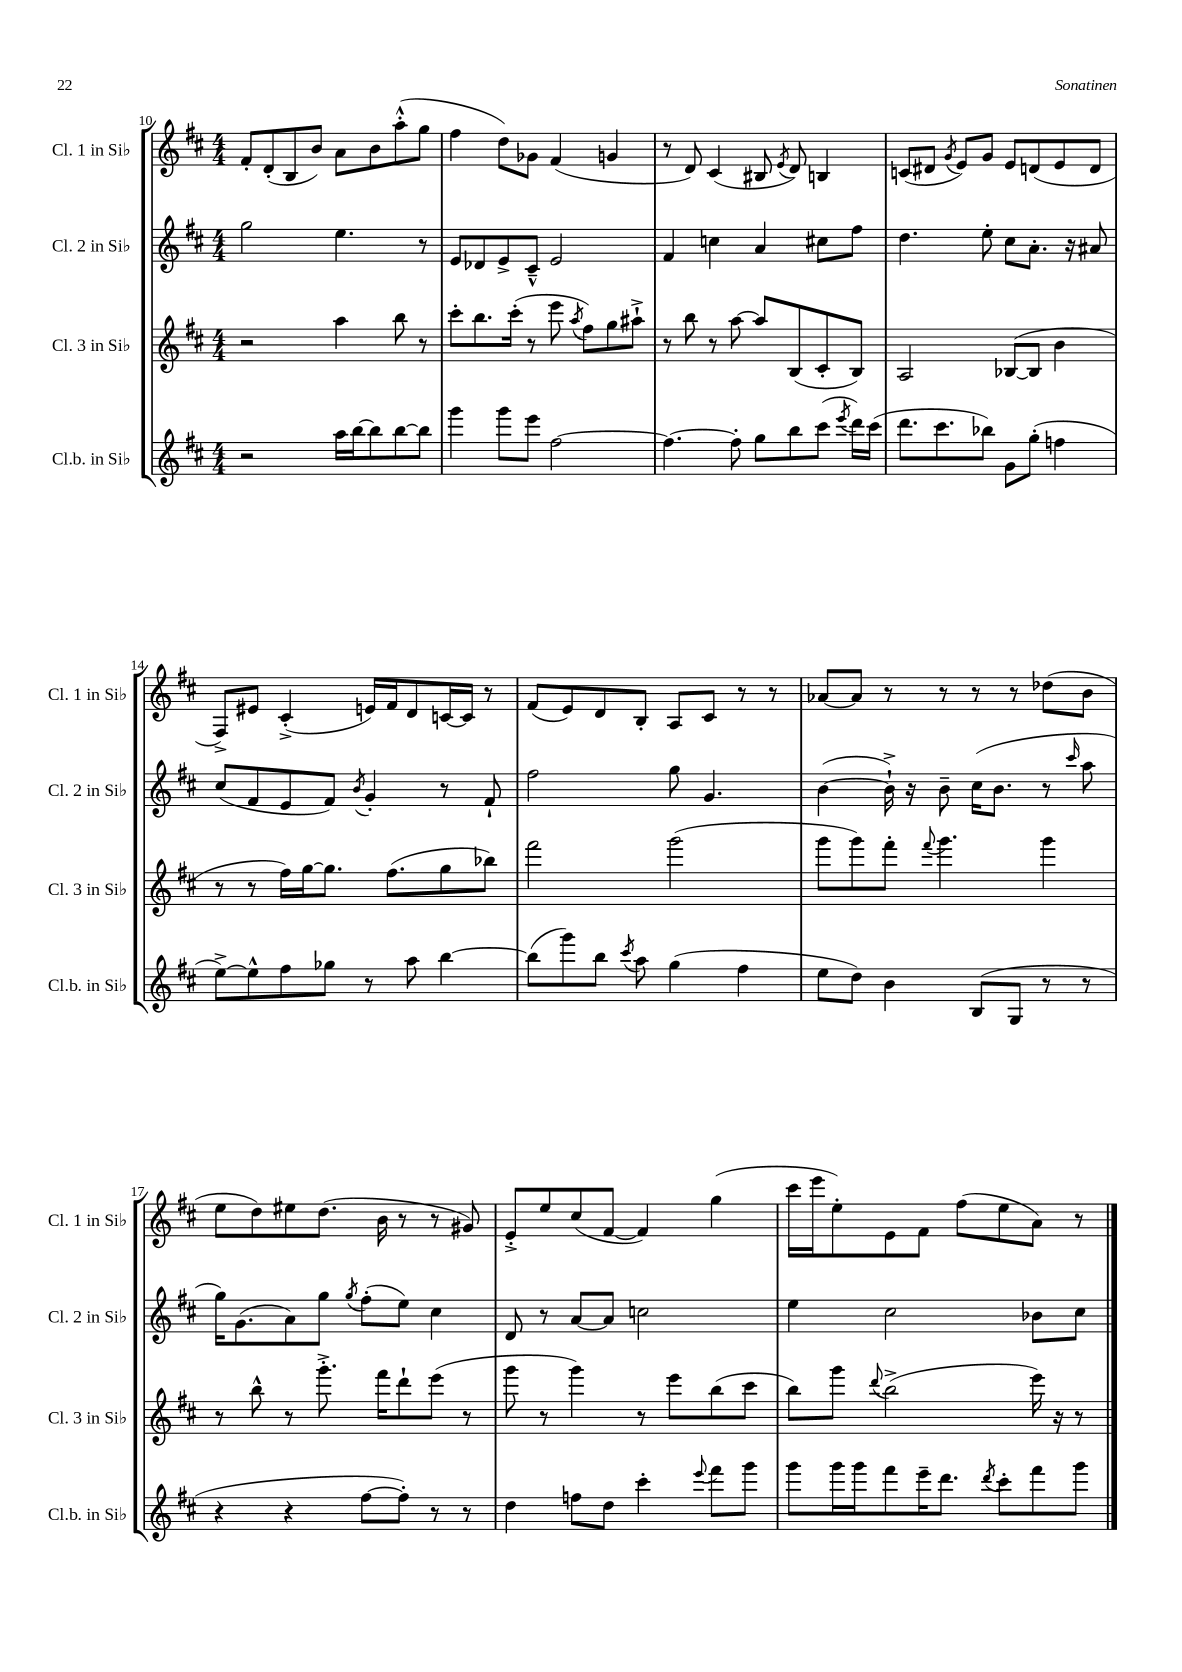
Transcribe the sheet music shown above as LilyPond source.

<<
\new StaffGroup <<
\new Staff = "s0" \with { instrumentName = "Cl. 1 in Sib" shortInstrumentName = "Cl. 1 in Sib" } {
    \clef treble \key d \major \numericTimeSignature \time 4/4
    \autoBeamOff fis'8[-. d'8-.( b8 b'8]) a'8[ b'8 a''8-.-^( g''8] |
    fis''4 d''8[) ges'8] fis'4( g'4 |
    r8 d'8) cis'4( bis8 \acciaccatura { e'8 } d'8) b4 |
    c'8[( dis'8] \acciaccatura { g'8 } e'8[) g'8] e'8[ d'8( e'8 d'8] |
    fis8[->) eis'8] cis'4-.->( e'16[) fis'16 d'8 c'16~ c'16] r8 |
    fis'8[( e'8) d'8 b8]-. a8[ cis'8] r8 r8 |
    aes'8[~ aes'8] r8 r8 r8 r8 des''8[( b'8] |
    e''8[ d''8) eis''8 d''8.]( b'16 r8 r8 gis'8) |
    e'8[-.-> e''8 cis''8( fis'8]~ fis'4) g''4( |
    cis'''16[ e'''16 e''8-.) e'8 fis'8] fis''8[( e''8 a'8]) r8 \bar "|." |
}
\new Staff = "s1" \with { instrumentName = "Cl. 2 in Sib" shortInstrumentName = "Cl. 2 in Sib" } {
    \clef treble \key d \major \numericTimeSignature \time 4/4
    \autoBeamOff g''2 e''4. r8 |
    e'8[ des'8 e'8-> cis'8]---^ e'2 |
    fis'4 c''4 a'4 cis''8[ fis''8] |
    d''4. e''8-. cis''8[ a'8.]-. r16 ais'8 |
    cis''8[( fis'8 e'8 fis'8]) \acciaccatura { b'8 } g'4-. r8 fis'8-! |
    fis''2 g''8 g'4. |
    b'4~( b'16-!->) r16 b'8-- cis''16[( b'8.] r8 \grace { cis'''16 } a''8 |
    g''16[) g'8.( a'8) g''8] \acciaccatura { g''8 } fis''8[-.( e''8]) cis''4 |
    d'8 r8 a'8[~ a'8] c''2 |
    e''4 cis''2 bes'8[ cis''8] \bar "|." |
}
\new Staff = "s2" \with { instrumentName = "Cl. 3 in Sib" shortInstrumentName = "Cl. 3 in Sib" } {
    \clef treble \key d \major \numericTimeSignature \time 4/4
    \autoBeamOff r2 a''4 b''8 r8 |
    cis'''8[-. b''8. cis'''16]-.( r8 e'''8 \acciaccatura { a''8 } fis''8[) g''8 ais''8]-!-> |
    r8 b''8 r8 a''8~ a''8[ b8( cis'8-. b8]) |
    a2 bes8[~( bes8] b'4 |
    r8 r8 fis''16[) g''16~ g''8.] fis''8.[( g''8 bes''8]) |
    fis'''2 g'''2( |
    g'''8[ g'''8) fis'''8]-. \appoggiatura { fis'''8 } g'''4. g'''4 |
    r8 b''8-^ r8 g'''8.-.-> fis'''16[ d'''8-! e'''8]( r8 |
    g'''8 r8 g'''4) r8 e'''8[ b''8( cis'''8] |
    b''8[) g'''8] \appoggiatura { d'''8 } b''2->( e'''16) r16 r8 \bar "|." |
}
\new Staff = "s3" \with { instrumentName = "Cl.b. in Sib" shortInstrumentName = "Cl.b. in Sib" } {
    \clef treble \key d \major \numericTimeSignature \time 4/4
    \autoBeamOff r2 a''16[ b''16~ b''8 b''8~ b''8] |
    g'''4 g'''8[ e'''8] fis''2~ |
    fis''4.~ fis''8-. g''8[ b''8 cis'''8]( \acciaccatura { e'''8 } d'''16[) cis'''16]( |
    d'''8.[ cis'''8. bes''8]) g'8[ g''8]-.( f''4 |
    e''8[~->) e''8-^ fis''8 ges''8] r8 a''8 b''4~ |
    b''8[( g'''8) b''8] \acciaccatura { cis'''8 } a''8 g''4( fis''4 |
    e''8[ d''8]) b'4 b8[( g8] r8 r8 |
    r4 r4 fis''8[~ fis''8]-.) r8 r8 |
    d''4 f''8[ d''8] cis'''4-. \appoggiatura { e'''8 } fis'''8[ g'''8] |
    g'''8[ g'''16 g'''16 fis'''8 e'''16-- d'''8.] \acciaccatura { d'''8 } cis'''8[-. fis'''8 g'''8] \bar "|." |
}
>>
>>
\layout { \context { \Score currentBarNumber = #10 } }
